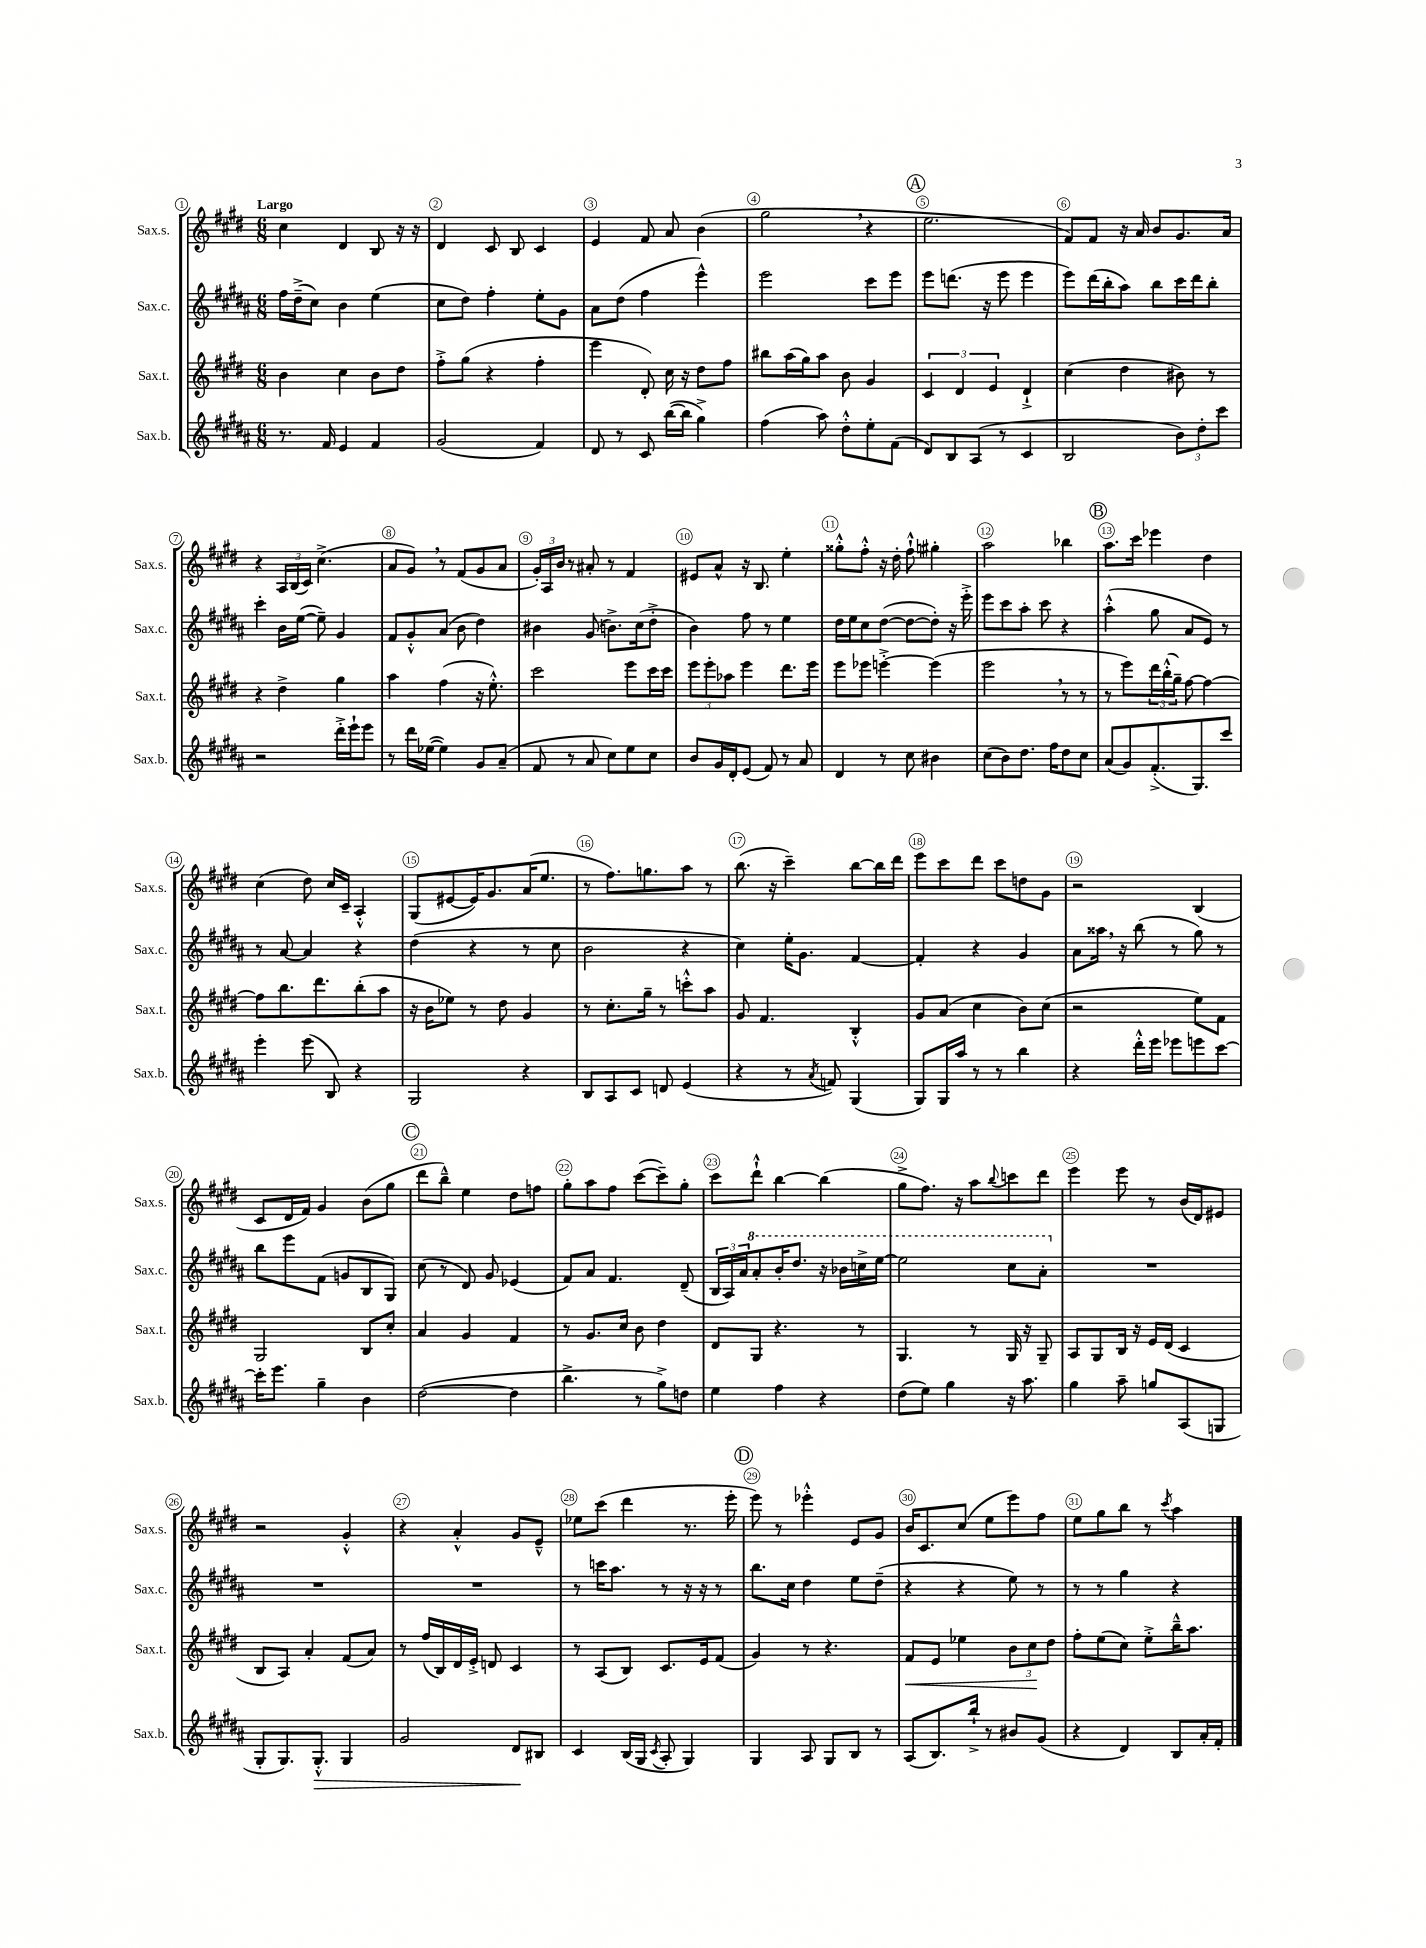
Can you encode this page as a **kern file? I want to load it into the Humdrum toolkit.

**kern	**dynam	**kern	**dynam	**kern	**kern
*part4	*part4	*part3	*part3	*part2	*part1
*staff4	*staff4	*staff3	*staff3	*staff2	*staff1
*I"Sax.b.	*	*I"Sax.t.	*	*I"Sax.c.	*I"Sax.s.
*I'Sax.b.	*	*I'Sax.t.	*	*I'Sax.c.	*I'Sax.s.
*clefG2	*	*clefG2	*	*clefG2	*clefG2
*k[f#c#g#d#a#]	*	*k[f#c#g#d#]	*	*k[f#c#g#d#a#]	*k[f#c#g#d#]
*M6/8	*	*M6/8	*	*M6/8	*M6/8
=1	=1	=1	=1	=1	=1
!	!	!	!	!	!LO:TX:a:B:t=Largo
8.r	.	4b\	.	16ff#\LL	4cc#\
.	.	.	.	(16dd#~^\J	.
.	.	.	.	8cc#\J)	.
16f#/	.	.	.	.	.
4e/	.	4cc#\	.	4b\	4d#/
4f#/	.	8b\L	.	(4ee\	8B/
.	.	8dd#\J	.	.	16r
.	.	.	.	.	16r
=2	=2	=2	=2	=2	=2
(2g#/	.	8ff#'^\L	.	8cc#\L	4d#/
.	.	(8gg#\J	.	8dd#\J)	.
.	.	4r	.	4ff#'\	8c#/
.	.	.	.	.	8B/
4f#/)	.	4ff#'\	.	8ee'\L	4c#/
.	.	.	.	8g#\J	.
=3	=3	=3	=3	=3	=3
8d#/	.	4eee\	.	8a#\L	4e/
8r	.	.	.	(8dd#\J	.
8c#/	.	8d#'/)	.	4ff#\	8f#/
([16bb\LL	.	16cc#\	.	.	8a/
16bb\JJ]	.	16r	.	.	.
4gg#^\)	.	8dd#\L	.	4eee^^\)	(4b\
.	.	8ff#\J	.	.	.
=4	=4	=4	=4	=4	=4
(4ff#\	.	8bb#X\L	.	2eee\	2gg#,\
.	.	(16aa\L	.	.	.
.	.	16gg#\J)	.	.	.
8aa#\)	.	8aa\J	.	.	.
8dd#'^^\L	.	8b\	.	.	.
8ee'\	.	4g#/	.	8ccc#\L	4r
(8f#\J	.	.	.	8eee\J	.
!!LO:REH:place=s1:t=A
=5	=5	=5	=5	=5	=5
8d#/L)	.	6c#/	.	8eee\L	2.ee\
8B/	.	.	.	(8.dddn\J	.
.	.	6d#/	.	.	.
(8A#/J	.	.	.	.	.
.	.	.	.	16r	.
.	.	6e/	.	.	.
8r	.	.	.	8eee\	.
4c#/	.	4d#`^/	.	4eee\	.
=6	=6	=6	=6	=6	=6
2B/	.	(4cc#\	.	8eee\L)	8f#/L)
.	.	.	.	(16ddd#\L	8f#/J
.	.	.	.	16bb'\J	.
.	.	4dd#\	.	8aa#\J)	16r
.	.	.	.	.	16a/
.	.	.	.	8bb\L	8b/L
12b\L)	.	8b#X\)	.	16ccc#\L	8.g#/
.	.	.	.	16ddd#\J	.
12dd#'\	.	.	.	.	.
.	.	8r	.	8bb'\J	.
12ccc#\J	.	.	.	.	.
.	.	.	.	.	16a/Jk
!!LO:LB:g=z
=7	=7	=7	=7	=7	=7
2r	.	4r	.	4ccc#'\	4r
.	.	4dd#^\	.	16b\LL	24A/LL
.	.	.	.	.	(24B/
.	.	.	.	([16ee\JJ	.
.	.	.	.	.	24c#/JJ)
.	.	.	.	8ee~\])	(4.cc#^\
16ddd#'^\LL	.	4gg#\	.	4g#/	.
16eee`\J	.	.	.	.	.
8eee\J	.	.	.	.	.
=8	=8	=8	=8	=8	=8
8r	.	4aa\	.	8f#/L	8a/L
16ddd#\LL	.	.	.	8g#'^^/	8g#,/J)
([16ee-X\JJ	.	.	.	.	.
4ee-\])	.	(4ff#\	.	(8a#/J	8r
.	.	.	.	8b\	(8f#/L
8g#/L	.	16r	.	4dd#\)	8g#/
.	.	8.ee'^^\)	.	.	.
(8a#~/J	.	.	.	.	8a/J
=9	=9	=9	=9	=9	=9
8f#/	.	2ccc#\	.	4b#X\	24g#'/LL)
.	.	.	.	.	24A/
.	.	.	.	.	24b/JJ
8r	.	.	.	.	8r
8a#/	.	.	.	(8g#/	8a#X'/
8cc#\L)	.	.	.	8.bn^\L)	8r
8ee\	.	8eee\L	.	.	4f#/
.	.	.	.	(16cc#\k	.
8cc#\J	.	16ccc#\L	.	8dd#'^\J	.
.	.	16ccc#\JJ	.	.	.
=10	=10	=10	=10	=10	=10
8b/L	.	12eee\L	.	4b\)	8e#X/L
.	.	12eee'\	.	.	.
16g#/L	.	.	.	.	8a^^/J
.	.	12aa-X\J	.	.	.
16d#'/J	.	.	.	.	.
(8e/J	.	4eee\	.	8ff#\	16r
.	.	.	.	.	8.B/
8f#/)	.	.	.	8r	.
8r	.	8.ddd#\L	.	4ee\	4ee'\
8a#/	.	.	.	.	.
.	.	16eee\Jk	.	.	.
=11	=11	=11	=11	=11	=11
4d#/	.	8eee\L	.	16dd#\LL	8gg##X'^^\L
.	.	.	.	16ee\J	.
.	.	8eee-X\J	.	8cc#\	8ff#'^^\J
8r	.	[4eeen'^\	.	([8dd#\J	16r
.	.	.	.	.	16dd#'\
8cc#\	.	.	.	8dd#\L_	8ff#`^^\
4b#X\	.	(4eee\]	.	8dd#'\J])	4gg#X'\
.	.	.	.	16r	.
.	.	.	.	16eee'^\	.
=12	=12	=12	=12	=12	=12
(8cc#\L	.	2eee,\	.	8eee\L	2aa\
8b\)	.	.	.	8ccc#\	.
8.dd#\J	.	.	.	8aa#'\J	.
.	.	.	.	8ccc#\	.
16ff#\KL	.	.	.	.	.
8dd#\	.	8r	.	4r	4bb-X\
8cc#\J	.	8r	.	.	.
!!LO:REH:place=s1:t=B
=13	=13	=13	=13	=13	=13
(8a#/L	.	8r	.	(4aa#'^^\	8.aa\L
8g#/)	.	8eee\L)	.	.	.
.	.	.	.	.	16ccc#\Jk
(8.f#'^/	.	24ddd#\L	.	8gg#\	4eee-X\
.	.	(24bb'^^\	.	.	.
.	.	24gg#~\JJ)	.	.	.
.	.	[8ff#\	.	8a#/L	.
8.G#/)	.	.	.	.	.
.	.	4ff#\_	.	8e/J)	4dd#\
8ccc#/J	.	.	.	8r	.
!!LO:LB:g=z
=14	=14	=14	=14	=14	=14
4eee'\	.	8ff#\L]	.	8r	(4cc#\
.	.	8.bb\	.	[8a#/	.
(8eee\	.	.	.	4a#/]	8dd#\)
.	.	8.ddd#\	.	.	.
8B/)	.	.	.	.	16cc#/LL
.	.	.	.	.	16c#~/JJ
4r	.	(8bb'\	.	4r	4A'^^/
.	.	8aa\J	.	.	.
=15	=15	=15	=15	=15	=15
2G#/	.	16r	.	(4dd#\	(8G#/L
.	.	16b\KL	.	.	.
.	.	8ee-X\J)	.	.	[8e#X/
.	.	8r	.	4r	16e#/K])
.	.	.	.	.	8.g#/
.	.	8dd#\	.	.	.
4r	.	4g#/	.	8r	(16a/K
.	.	.	.	.	8.ee/J
.	.	.	.	8cc#\	.
=16	=16	=16	=16	=16	=16
8B/L	.	8r	.	2b\	8r
8A#/	.	8.cc#'\L	.	.	8.ff#\L)
8c#/J	.	.	.	.	.
.	.	16gg#~\Jk	.	.	8.ggn\
8dn/	.	8r	.	.	.
(4e/	.	8cccn'^^\L	.	4r	8aa\J
.	.	8aa\J	.	.	8r
=17	=17	=17	=17	=17	=17
4r	.	8g#/	.	4cc#\)	(8.bb\
.	.	4.f#/	.	.	.
.	.	.	.	.	16r
8r	.	.	.	16ee'\KL	4ccc#~\)
.	.	.	.	8.g#\J	.
8qa#/	.	.	.	.	.
8fn/)	.	.	.	.	.
(4G#/	.	4B'^^/	.	[4f#/	[8bb\L
.	.	.	.	.	16bb\L]
.	.	.	.	.	16ddd#\JJ
=18	=18	=18	=18	=18	=18
8G#/L)	.	8g#/L	.	4f#'/]	8eee\L
16G#/L	.	(8a/J	.	.	8ccc#\
16aa#/JJ	.	.	.	.	.
8r	.	4cc#\	.	4r	8ddd#\J
8r	.	.	.	.	8ccc#\L
4bb\	.	8b\L)	.	4g#/	8ddn\
.	.	(8cc#\J	.	.	8g#\J
=19	=19	=19	=19	=19	=19
4r	.	2r	.	8a#\L	2r
.	.	.	.	16aa##X,\Jk	.
.	.	.	.	16r	.
16ddd#'^^\LL	.	.	.	(8bb\	.
16eee\JJ	.	.	.	.	.
8eee-X\L	.	.	.	8r	.
8eeen\	.	8ee\L)	.	8gg#\)	(4B/
[8ccc#\J	.	8f#\J	.	8r	.
!!LO:LB:g=z
=20	=20	=20	=20	=20	=20
16ccc#'\KL]	.	2G#/	.	8bb\L	8c#/L
8.eee\J	.	.	.	.	.
.	.	.	.	8eee\	16d#/L
.	.	.	.	.	16f#/JJ)
4gg#~\	.	.	.	(8f#\J	4g#/
.	.	.	.	8gn/L	.
4b\	.	8B/L	.	8B/	(8b\L
.	.	8cc#'/J	.	8G#/J)	8gg#\J
!!LO:REH:place=s1:t=C
=21	=21	=21	=21	=21	=21
([2dd#\	.	4a/	.	(8cc#\	8ddd#\L
.	.	.	.	8r	8bb~^^\J)
.	.	4g#/	.	8d#/)	4ee\
.	.	.	.	8g#/	.
4dd#\]	.	4f#/	.	(4e-X/	8dd#\L
.	.	.	.	.	8ffn\J
=22	=22	=22	=22	=22	=22
4.bb^\	.	8r	.	8f#/L)	8gg#'\L
.	.	8.g#/L	.	8a#/J	8aa\
.	.	.	.	4.f#/	8ff#\J
.	.	16cc#/Jk	.	.	.
8r	.	8b\	.	.	([8ccc#\L
8gg#^\L)	.	4dd#\	.	.	8ccc#~\])
8ddn\J	.	.	.	(8d#~/	8gg#'\J
=23	=23	=23	=23	=23	=23
4ee\	.	8d#/L	.	24B/LL	8ccc#\L
.	.	.	.	24A#/)	.
.	.	.	.	24a#/J	.
*	*	*	*	*8va	*
.	.	8G#/J	.	8aa#'/	8ddd#`^^\J
4ff#\	.	4.r	.	16bb'/K	[4bb\
.	.	.	.	8.ddd#/J	.
4r	.	.	.	16r	(4bb\]
.	.	.	.	16bb-X\LL	.
.	.	8r	.	16cccn^\	.
.	.	.	.	[16eee\JJ	.
=24	=24	=24	=24	=24	=24
(8dd#\L	.	4.G#/	.	2eee\]	8gg#^\L
8ee\J)	.	.	.	.	8.ff#\J)
4gg#\	.	.	.	.	.
.	.	.	.	.	16r
.	.	8r	.	.	8aa\L
.	.	.	.	.	8qqbb/
16r	.	16G#/	.	8ccc#\L	8cccn\
8.aa#\	.	16r	.	.	.
.	.	8G#~/	.	8aa#'\J	8ddd#\J
=25	=25	=25	=25	=25	=25
*	*	*	*	*X8va	*
4gg#\	.	8A/L	.	2.r	4eee\
.	.	8G#/	.	.	.
8aa#~\	.	16B/Jk	.	.	8eee\
.	.	16r	.	.	.
8ggn/L	.	16e/LL	.	.	8r
.	.	(16d#/JJ	.	.	.
(8A#/	.	4c#/	.	.	(16b/LL
.	.	.	.	.	16d#/J)
8Gn/J	.	.	.	.	8e#X/J
!!LO:LB:g=z
=26	=26	=26	=26	=26	=26
8G#'/L	.	8B/L	.	2.r	2r
8.G#/)	.	8A/J)	.	.	.
.	.	4a'/	.	.	.
!	!LO:HP:b	!	!	!	!
8.G#'^^/J	>	.	.	.	.
4G#/	.	(8f#/L	.	.	4g#'^^/
.	.	8a/J)	.	.	.
=27	=27	=27	=27	=27	=27
2g#/	.	8r	.	2.r	4r
.	.	(16ff#/LL	.	.	.
.	.	16B/)	.	.	.
.	.	16d#/	.	.	4a'^^/
.	.	16e'^/JJ	.	.	.
.	.	8dn/	.	.	.
8d#/L	.	4c#/	.	.	8g#/L
8B#X/J	]	.	.	.	8e~^^/J
=28	=28	=28	=28	=28	=28
4c#/	.	8r	.	8r	8ee-X\L
.	.	(8A/L	.	16cccn\KL	(8ccc#\J
.	.	.	.	8.aa#\J	.
(16B/LL	.	8B/J)	.	.	4ddd#\
16G#/JJ	.	.	.	.	.
8qc#/	.	.	.	.	.
8A#'/	.	8.c#/L	.	8r	.
4G#/)	.	.	.	16r	8.r
.	.	16e/k	.	16r	.
.	.	(8f#/J	.	8r	.
.	.	.	.	.	16eee'\
!!LO:REH:place=s1:t=D
=29	=29	=29	=29	=29	=29
4G#/	.	4g#/)	.	8.bb\L	8eee\)
.	.	.	.	.	8r
.	.	.	.	16cc#\Jk	.
8A#/	.	8r	.	4dd#\	4eee-X'^^\
8G#/L	.	4.r	.	.	.
8B/J	.	.	.	8ee\L	8e/L
8r	.	.	.	(8dd#~\J	8g#/J
=30	=30	=30	=30	=30	=30
!	!	!	!LO:HP:b	!	!
(8A#/L	.	8f#/L	<	4r	16b/KL
.	.	.	.	.	8.c#/
8.B/)	.	8e/J	.	.	.
.	.	4ee-X\	.	4r	(8cc#/J
16bb`^/Jk	.	.	.	.	.
8r	.	.	.	.	8ee\L
8b#X/L	.	12b\L	.	8ee\)	8eee\)
.	.	12cc#\	.	.	.
(8g#/J	.	.	.	8r	8ff#\J
.	.	12dd#\J	[	.	.
=31	=31	=31	=31	=31	=31
4r	.	8ff#'\L	.	8r	8ee\L
.	.	(8ee\	.	8r	8gg#\
4d#/)	.	8cc#\J)	.	4gg#\	8bb\J
.	.	8ee'^\L	.	.	8r
.	.	.	.	.	8qccc#/
8B/L	.	16bb~^^\K	.	4r	4aa\
.	.	8.aa\J	.	.	.
16a#'/L	.	.	.	.	.
16f#'/JJ	.	.	.	.	.
==	==	==	==	==	==
*-	*-	*-	*-	*-	*-
